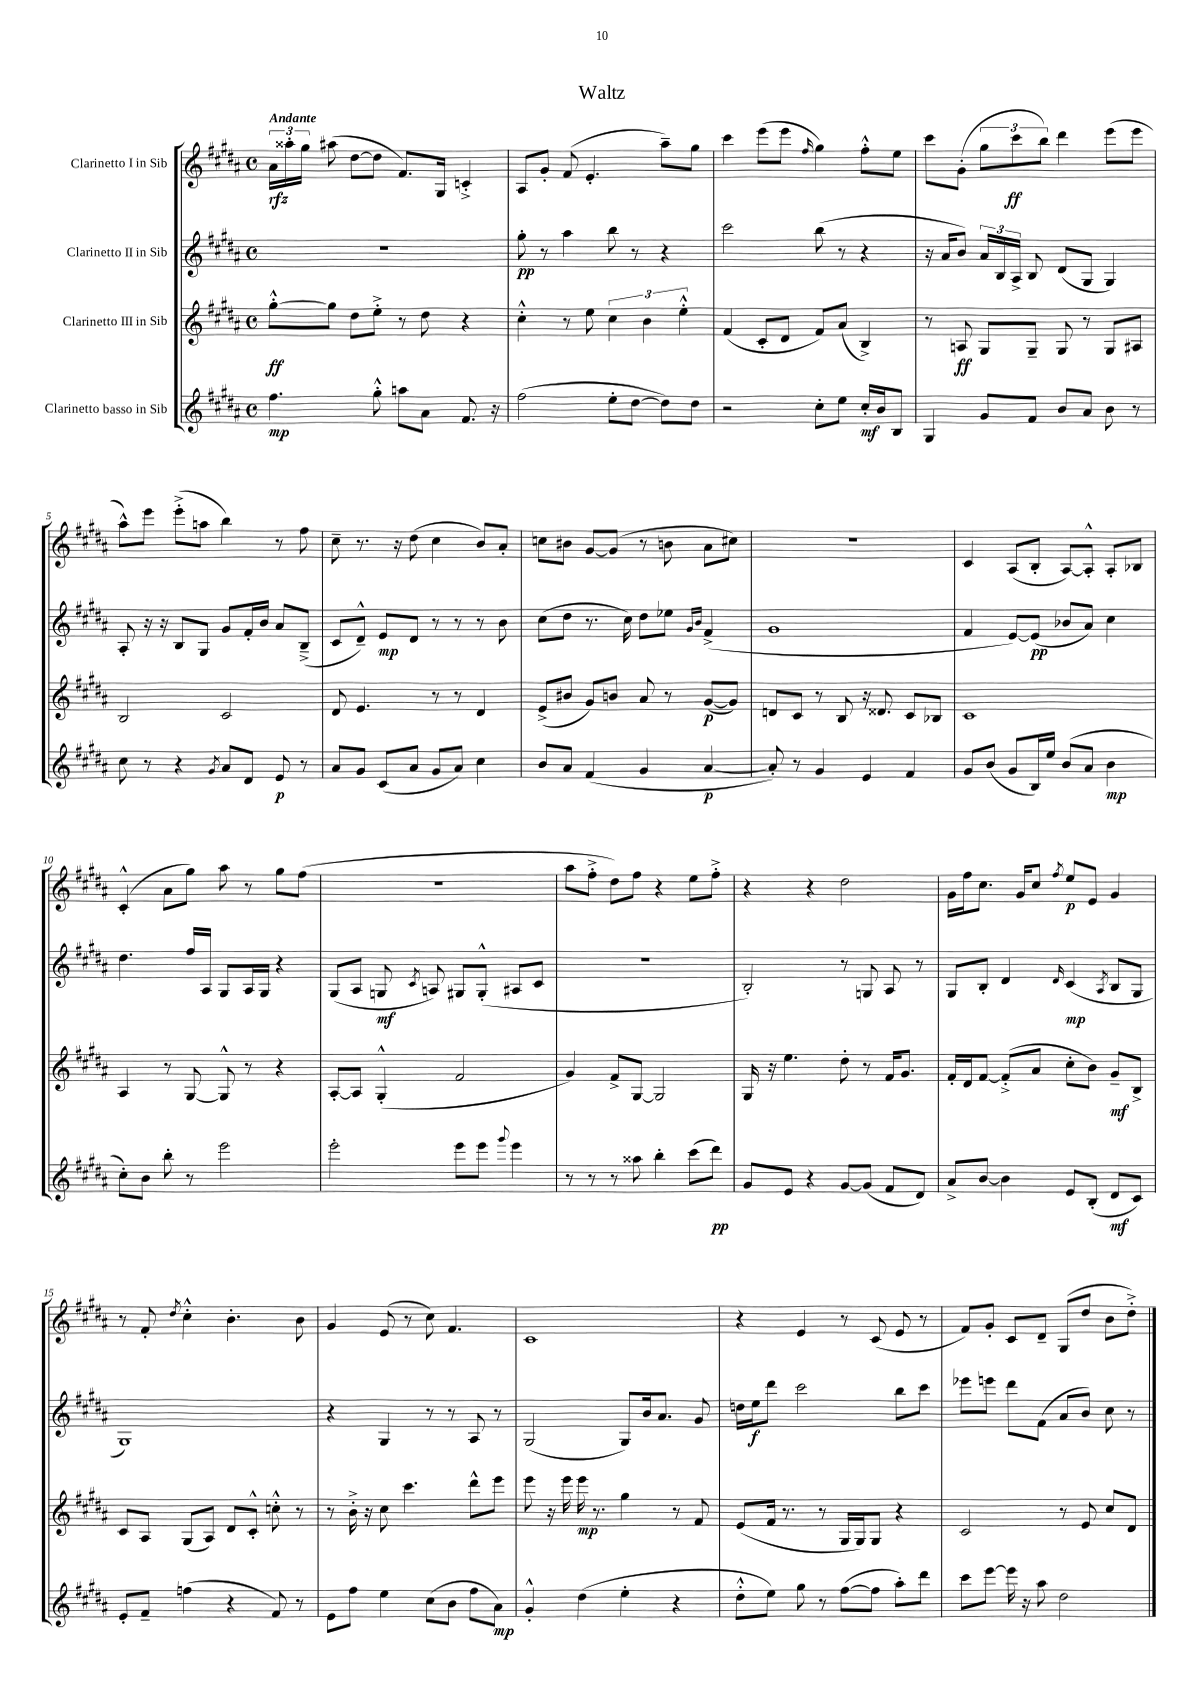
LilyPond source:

\header { title = "Waltz" }
<<
\new StaffGroup <<
\new Staff = "s0" \with { instrumentName = "Clarinetto I in Sib" } {
    \clef treble \key b \major \defaultTimeSignature \time 4/4 \tempo "Andante"
    \autoBeamOff \tuplet 3/2 { ais'16[\rfz aisis''16-. gis''16] } ais''8( dis''8[~ dis''8] fis'8.[) gis16] c'4-.-> |
    ais8[ gis'8]-. fis'8( e'4.-. ais''8[--) gis''8] |
    cis'''4 e'''8[( e'''8] \grace { fis''16 } gis''4) fis''8[-.-^ e''8] |
    cis'''8[ gis'8]-.( \tuplet 3/2 { gis''8[ cis'''8\ff b''8]) } dis'''4 e'''8[( e'''8] |
    ais''8[-^) e'''8] e'''8[-.->( a''8] b''4) r8 fis''8 |
    cis''8-- r8. r16 dis''8( cis''4 b'8[) ais'8]-. |
    c''8[ bis'8] gis'8[~ gis'8]( r8 b'8 ais'8[ cis''8]) |
    R1 |
    cis'4 ais8[( b8]-. ais8[~) ais8]-.-^ ais8[-. bes8] |
    cis'4-.-^( ais'8[ gis''8]) ais''8 r8 gis''8[ fis''8]( |
    r1 |
    ais''8[ fis''8]-.-> dis''8[) fis''8] r4 e''8[ fis''8]-.-> |
    r4 r4 dis''2 |
    gis'16[ fis''16 cis''8.] gis'16[ cis''8] \acciaccatura { fis''8 } e''8[\p e'8] gis'4 |
    r8 fis'8-. \acciaccatura { dis''8 } cis''4-.-^ b'4.-. b'8 |
    gis'4 e'8( r8 cis''8) fis'4. |
    cis'1 |
    r4 e'4 r8 cis'8( e'8 r8 |
    fis'8[) gis'8]-. cis'8[ dis'8]-- gis8[( dis''8] b'8[ dis''8]-.->) \bar "|." |
}
\new Staff = "s1" \with { instrumentName = "Clarinetto II in Sib" } {
    \clef treble \key b \major \defaultTimeSignature \time 4/4
    \autoBeamOff R1 |
    gis''8-.\pp r8 ais''4 b''8 r8 r4 |
    cis'''2 b''8( r8 r4 |
    r16 ais'16[ b'8]) \tuplet 3/2 { ais'16[ b16 ais16]-> } b8 dis'8[( gis8] gis4) |
    ais8-. r16 r16 b8[ gis8] gis'8[ fis'16-. b'16] ais'8[ b8]--->( |
    cis'8[ dis'8]---^) e'8[\mp dis'8] r8 r8 r8 b'8 |
    cis''8[( dis''8] r8. cis''16) dis''8[ ees''8] \grace { gis'16[ b'16] } fis'4->( |
    gis'1 |
    fis'4 e'8[~) e'8]\pp( bes'8[ ais'8]) cis''4 |
    dis''4. fis''16[ ais16] gis8[ ais16 gis16] r4 |
    gis8[( ais8] g8\mf \acciaccatura { cis'8 } a8) gis8[ gis8]-.-^( ais8[ cis'8] |
    R1 |
    b2-.) r8 g8 ais8 r8 |
    gis8[ b8]-. dis'4 \grace { dis'16 } cis'4\mp( \acciaccatura { ais8 } b8[ gis8] |
    gis1) |
    r4 gis4 r8 r8 ais8 r8 |
    gis2( gis8[) b'16 ais'8.] gis'8 |
    d''16[ e''16\f dis'''8] cis'''2 b''8[ cis'''8] |
    ees'''8[ e'''8] dis'''8[ fis'8]( ais'8[ b'8]) cis''8 r8 \bar "|." |
}
\new Staff = "s2" \with { instrumentName = "Clarinetto III in Sib" } {
    \clef treble \key b \major \defaultTimeSignature \time 4/4
    \autoBeamOff gis''8[~-.-^\ff gis''8] dis''8[ e''8]-.-> r8 dis''8 r4 |
    cis''4-.-^ r8 e''8 \tuplet 3/2 { cis''4 b'4 e''4-.-^ } |
    fis'4( cis'8[-. dis'8] fis'8[) ais'8]( b4->) |
    r8 a8\ff gis8[ gis8]-- gis8 r8 gis8[ ais8] |
    b2 cis'2 |
    dis'8 e'4. r8 r8 dis'4 |
    e'8[->( bis'8] gis'8[) b'8] ais'8 r8 gis'8[~\p( gis'8]) |
    d'8[ cis'8] r8 b8 r16 disis'8. cis'8[ bes8] |
    cis'1 |
    ais4 r8 gis8~ gis8-^ r8 r4 |
    ais8[~-. ais8] gis4-.-^( fis'2 |
    gis'4) fis'8[-> gis8]~ gis2 |
    gis16 r16 e''4. dis''8-. r8 fis'16[ gis'8.] |
    fis'16[-. dis'16 fis'8]~ fis'8[-.->( ais'8] cis''8[-. b'8]) gis'8[--\mf b8]-> |
    cis'8[ ais8] gis8[( ais8]) dis'8[ cis'8]-.-^ c''8-.-^ r8 |
    r8 b'16-.-> r16 cis''8 cis'''4. dis'''8[-^ e'''8] |
    e'''8 r16 e'''16 e'''16\mp r8. gis''4 r8 fis'8 |
    e'8[( fis'16] r8. r8 gis16[ gis16) gis8] r4 |
    cis'2 r8 e'8 cis''8[ dis'8] \bar "|." |
}
\new Staff = "s3" \with { instrumentName = "Clarinetto basso in Sib" } {
    \clef treble \key b \major \defaultTimeSignature \time 4/4
    \autoBeamOff fis''4.\mp gis''8-.-^ a''8[ ais'8] fis'8. r16 |
    fis''2( e''8[-. dis''8]~ dis''8[) dis''8] |
    r2 cis''8[-. e''8] cis''16[-.\mf b'16 b8] |
    gis4 gis'8[ fis'8] b'8[ ais'8] b'8 r8 |
    cis''8 r8 r4 \acciaccatura { gis'8 } ais'8[ dis'8] e'8\p r8 |
    ais'8[ gis'8] cis'8[( ais'8] gis'8[ ais'8]) cis''4 |
    b'8[ ais'8] fis'4( gis'4 ais'4~\p |
    ais'8-.) r8 gis'4 e'4 fis'4 |
    gis'8[ b'8]( gis'8[ b16) e''16] b'8[( ais'8] b'4\mp |
    cis''8[-.) b'8] b''8-. r8 e'''2 |
    e'''2-. e'''8[ e'''8] \appoggiatura { gis'''8 } e'''4 |
    r8 r8 r8 aisis''8 b''4-. cis'''8[( dis'''8]\pp) |
    gis'8[ e'8] r4 gis'8[~ gis'8]( fis'8[ dis'8]) |
    ais'8[-> b'8]~ b'4 e'8[ b8]-.( dis'8[\mf cis'8]) |
    e'8[-. fis'8]-- f''4( r4 fis'8) r8 |
    e'8[ fis''8] e''4 cis''8[( b'8] fis''8[ ais'8]\mp) |
    gis'4-.-^ dis''4( e''4-. r4 |
    dis''8[-.-^ e''8]) gis''8 r8 fis''8[~( fis''8] ais''8[-.) dis'''8] |
    cis'''8[ e'''8]~ e'''16 r16 ais''8 dis''2 \bar "|." |
}
>>
>>
